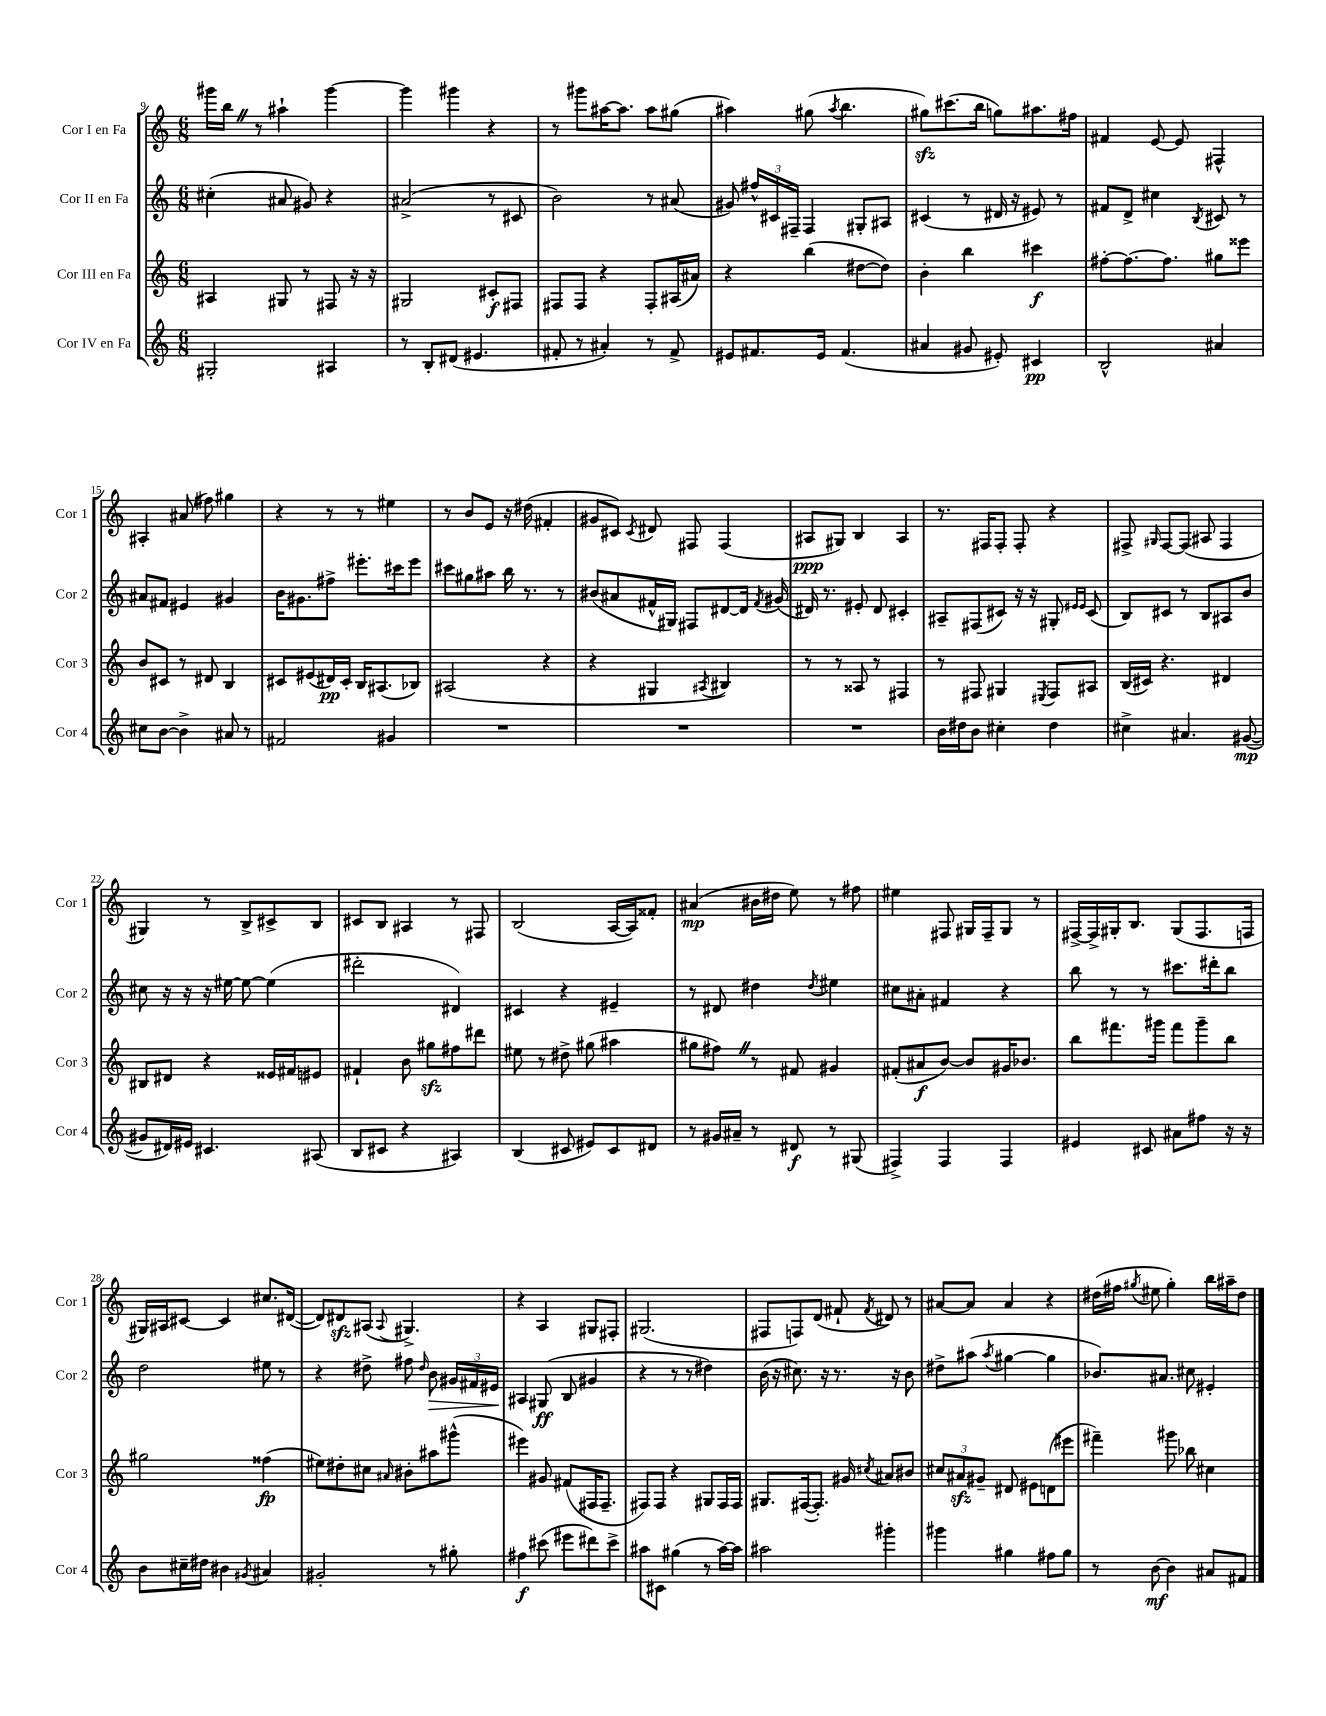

**kern	**kern	**kern	**kern
*staff4	*staff3	*staff2	*staff1
*clefG2	*clefG2	*clefG2	*clefG2
*k[]	*k[]	*k[]	*k[]
*M6/8	*M6/8	*M6/8	*M6/8
2G#'	4A#	(4cc#'	16ggg#
.	.	.	16bb
.	.	.	8r
.	8G#	8a#	4aa#`
.	8r	8g#)	.
4A#	8F#	4r	[4ggg#
.	16r	.	.
.	16r	.	.
=	=	=	=
8r	2G#	(2a#^	4ggg#]
8B'	.	.	.
(8d#	.	.	4ggg#
4.e#	.	.	.
.	8c#'	8r	4r
.	8F#	8c#	.
=	=	=	=
8f#'	8F#	2b)	8r
8r	8F#	.	8ggg#
4a#')	4r	.	[16aa#
.	.	.	8.aa#]
8r	8F#'	8r	8aa#
8f#^	(16A#	(8a#	(8gg#
.	16a#)	.	.
=	=	=	=
8e#	4r	8g#)	4aa#)
8.f#	.	24ff#^^	.
.	.	24c#	.
.	.	24F#~	.
.	(4bb	4F#	(8gg#
16e#	.	.	.
.	.	.	8qaa#
(4.f#	.	.	4.bb
.	[8dd#	8G#'	.
.	8dd#])	8A#	.
=	=	=	=
4a#	4b'	(4c#	8gg#)
.	.	.	(8.ccc#
8g#	4bb	8r	.
.	.	.	16bb
8e#')	.	16d#	8gg)
.	.	16r	.
4c#	4ccc#	8e#)	8.aa#
.	.	8r	.
.	.	.	16ff#
=	=	=	=
2B^^	[8ff#'	8f#	4f#
.	8.ff#_	8d^	.
.	.	4cc#	[8e
.	8.ff#]	.	.
.	.	.	8e]
.	.	8qB	.
4a#	8gg#	8c#	4F#^^
.	8eee##	8r	.
=	=	=	=
8cc#	8b	8a#	4A#'
[8b	8c#	8f#	.
4b^]	8r	4e#	(8a#
.	8d#	.	8ff#)
8a#	4B	4g#	4gg#
8r	.	.	.
=	=	=	=
2f#	8c#	16b	4r
.	.	8.g#	.
.	(8e#	.	.
.	16d#)	8ff#^	8r
.	16c#'	.	.
.	16B	8.eee#'	8r
.	(8.A#	.	.
4g#	.	.	4ee#
.	.	16ccc#	.
.	8B-)	8eee#	.
=	=	=	=
2.r	(2A#	8ccc#	8r
.	.	8gg#	8b
.	.	8aa#	8e
.	.	16bb	16r
.	.	8.r	(16dd#
.	4r	.	4f#'
.	.	8r	.
=	=	=	=
2.r	4r	(8b#	8g#
.	.	8a#	8c#)
.	.	.	8qc#
.	4G#	16f#^^	8d#
.	.	16G#)	.
.	.	8F#	8F#
.	8qA#	.	.
.	4B#)	[8d#	(4F#
.	.	16d#]	.
.	.	8qf#	.
.	.	(16g#	.
=	=	=	=
2.r	8r	16d#)	8A#
.	.	8.r	.
.	8r	.	8G#)
.	8A##	8e#'	4B
.	8r	8d#	.
.	4F#	4c#'	4A#
=	=	=	=
16b	8r	8A#~	8.r
16dd#	.	.	.
8b	8F#	(8F#	.
.	.	.	16F#
4cc#'	4G#	8c#)	8F#'
.	.	16r	8F#'
.	.	16r	.
.	8qE#	.	.
4dd#	8F#	8G#'	4r
.	.	16qqe#	.
.	.	16qqe#	.
.	8A#	(8c#	.
=	=	=	=
4cc#^	(16B	8B)	8F#^
.	16c#)	.	.
.	.	.	16qqG#
.	4.r	8c#	[8F#
4.a#	.	8r	(8F#]
.	.	8B	8A#
.	4d#	8A#	4F#
([8g#	.	8b	.
=	=	=	=
8g#]	8B#	8cc#	4G#)
16d#)	8d#	16r	.
16e#	.	16r	.
4.c#	4r	16r	8r
.	.	[16ee#	.
.	.	8ee#_	8B^
.	16e##	(4ee#]	8c#^
.	16f#	.	.
(8A#	8e#	.	8B
=	=	=	=
8B	4f#`	2ddd#'	8c#
8c#	.	.	8B
4r	8b	.	4A#
.	8gg#	.	.
4A#)	8ff#	4d#)	8r
.	8ddd#	.	8F#
=	=	=	=
(4B	8ee#	4c#	(2B
.	8r	.	.
8c#	8dd#^	4r	.
8e#)	(8gg#	.	.
8c#	4aa#	4e#~	[16A
.	.	.	16A])
8d#	.	.	8f##'
=	=	=	=
8r	8gg#	8r	(4a#
16g#	8ff#)	8d#	.
16a#~	.	.	.
8r	8r	4dd#	16b#
.	.	.	16dd#
8d#	8f#	.	8ee)
.	.	8qdd#	.
8r	4g#	4ee#	8r
(8G#	.	.	8ff#
=	=	=	=
4F#^)	(8f#'	8cc#	4ee#
.	8a#	8a#'	.
4F#	[8b)	4f#	8F#
.	8b]	.	16G#
.	.	.	16F#~
4F#	16g#	4r	8G#
.	8.b-	.	.
.	.	.	8r
=	=	=	=
4e#	8bb	8bb	[16F#^
.	.	.	16F#^]
.	8.fff#	8r	16G#'
.	.	.	8.B
8c#	.	8r	.
.	16ggg#	.	.
8a#	8fff#	8.ccc#	(8G#
8ff#	8ggg#~	.	8.F#
.	.	16ddd#'	.
16r	8bb	8bb	.
16r	.	.	16F
=	=	=	=
8b	2gg#	2dd	16G#)
.	.	.	16A#
16cc#~	.	.	[8c#
16dd#	.	.	.
4b#	.	.	4c#]
8qg#	.	.	.
4a#	(4ff##	8ee#	8.cc#
.	.	8r	.
.	.	.	([16d#
=	=	=	=
2g#'	8ee#)	4r	8d#])
.	8dd#'	.	8d#
.	8cc#	8dd#^	(8A#
.	16qqa#	.	8qqA#
.	8b#'	8ff#	4.G#^)
.	.	16qqdd#	.
8r	8aa#	8b	.
8gg#'	(8ggg#^^	24g#	.
.	.	24f#	.
.	.	24e#	.
=	=	=	=
4ff#	4eee#)	4A#	4r
(8ccc#	8g#	(8G#	4A
8eee#	(8f#	8B	.
8ddd#)	16F#	4g#	8G#
.	8.F#~	.	.
8ccc#^	.	.	8F#'
=	=	=	=
8aa#	8F#)	4r	(2.G#
8c#	8F#	.	.
(4gg#	4r	8r	.
.	.	8r	.
8r	8G#	4dd#)	.
[16aa#)	16F#	.	.
16aa#]	16F#	.	.
=	=	=	=
2aa#	8.G#	(16b	8F#
.	.	16r	.
.	.	8.cc#)	8F)
.	([16F#	.	.
.	8.F#'])	.	(8d
.	.	16r	.
.	.	8.r	8f#`
.	16g#	.	.
.	8qcc#	.	8qf#
4ggg#'	8a#	.	8d#)
.	.	16r	.
.	8b#	8b	8r
=	=	=	=
4ggg#	12cc#	8dd#^	[8a#
.	12a#	.	.
.	.	(8aa#	8a#]
.	12g#~	.	.
.	.	8qaa#	.
4gg#	8d#	[4gg#	4a#
.	8e#	.	.
8ff#	(8d	4gg#]	4r
8gg#	8eee#	.	.
=	=	=	=
8r	4fff#~)	8.b-)	(16dd#
.	.	.	16ff#
.	.	.	8qgg#
[8b	.	.	8ee#
.	.	8.a#	.
4b]	8ggg#	.	4gg#')
.	8bb-	8cc#	.
8a#	4cc#	4e#'	16bb
.	.	.	16aa#~
8f#	.	.	8dd#
==	==	==	==
*-	*-	*-	*-
